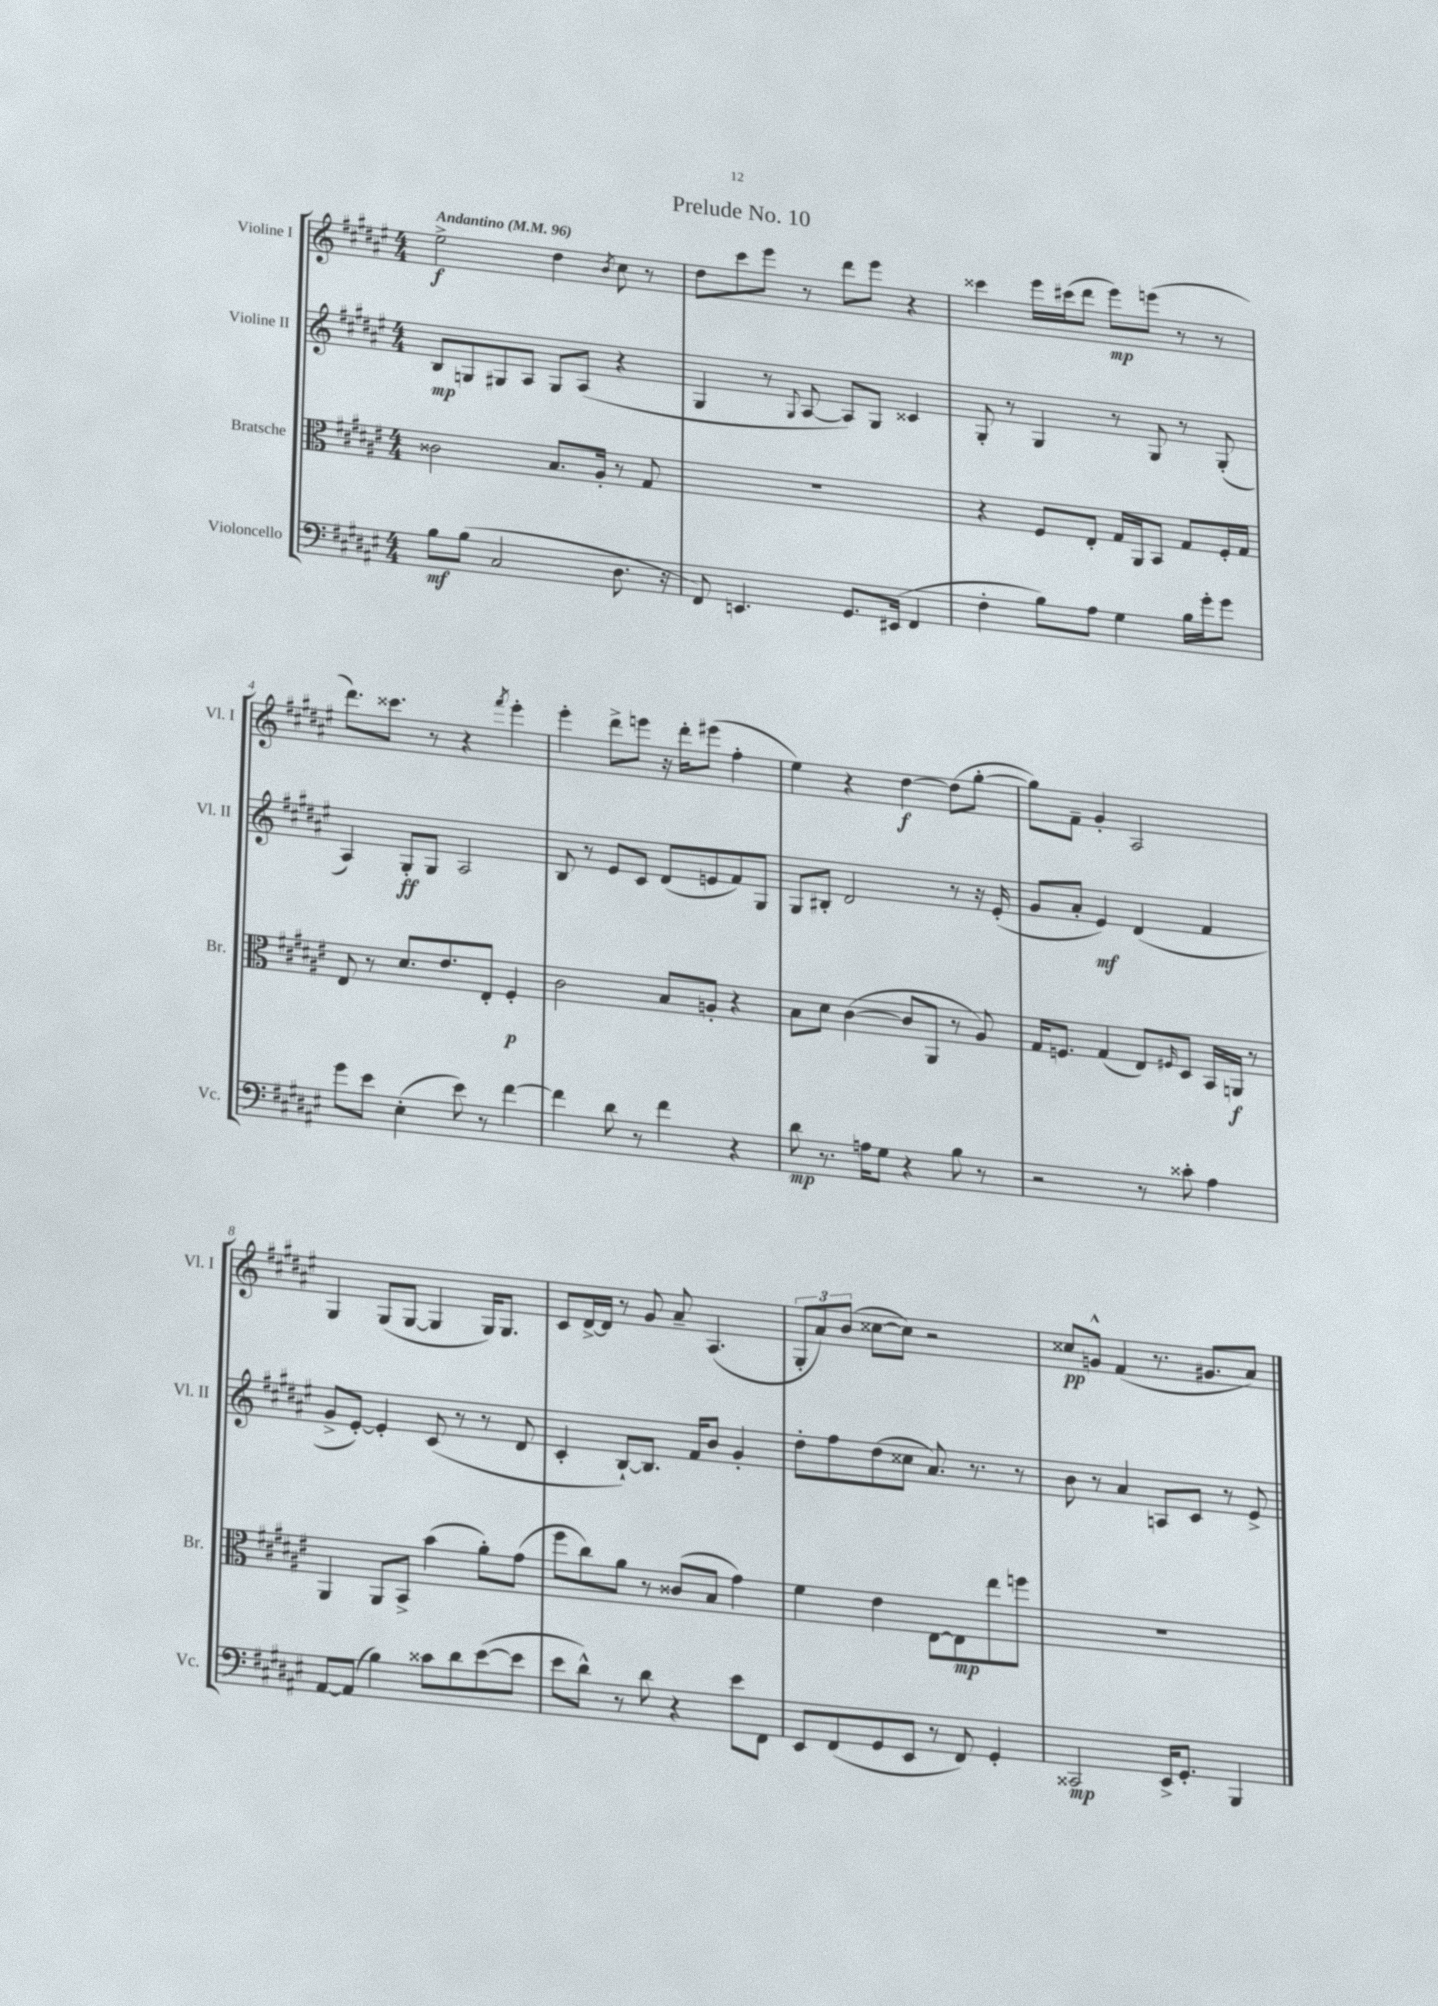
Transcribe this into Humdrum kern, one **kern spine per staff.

**kern	**kern	**kern	**kern
*staff4	*staff3	*staff2	*staff1
*clefF4	*clefC3	*clefG2	*clefG2
*k[f#c#g#d#a#e#]	*k[f#c#g#d#a#e#]	*k[f#c#g#d#a#e#]	*k[f#c#g#d#a#e#]
*M4/4	*M4/4	*M4/4	*M4/4
*MM96	*MM96	*MM96	*MM96
8B	2c##	8B	2ee#^
(8B	.	8G	.
2C#	.	8G#	.
.	.	8A#	.
.	8.B	8G#	4dd#
.	.	(8A#	.
.	16A#'	.	.
.	.	.	8qb
8.D#	8r	4r	8cc#
.	8G#	.	8r
16r	.	.	.
=	=	=	=
8FF#)	1r	4G#	8dd#
4.EE	.	.	8ccc#
.	.	8r	8eee#
.	.	8qqG#	.
.	.	[8A#	8r
8.GG#	.	8A#])	8ddd#
.	.	8G#	8eee#
(16EE#	.	.	.
4FF#	.	4c##	4r
=	=	=	=
4F#'	4r	8G#'	4ccc##
.	.	8r	.
8B)	8F#	4G#	16eee#
.	.	.	(16ccc#
8A#	8E#'	.	8ddd#
4G#	16G#	8r	8eee#)
.	16AA#	.	.
.	8BB	8G#	(8eee
16B	8G#	8r	8r
16g#'	.	.	.
8g#	16F#'	(8G#'	8r
.	16G#	.	.
=	=	=	=
8g#	8E#	4A#)	8.ddd#)
8e#	8r	.	.
.	.	.	8.ccc##
(4E#'	8.d#	8G#'	.
.	.	8G#	8r
.	8.e#	.	.
8e#)	.	2A#	4r
8r	8E#'	.	.
.	.	.	8qfff#
[4f#	4F#'	.	4eee#'
=	=	=	=
4f#]	2c#	8B	4eee#'
.	.	8r	.
8d#	.	8e#	8ddd#^
8r	.	8c#	8eee
4f#	8B	(8d#	16r
.	.	.	16ddd#'
.	8A'	8e	(8eee#
4r	4r	8f#)	4ff#'
.	.	8G#	.
=	=	=	=
8d#	8B	8G#	4ee#)
8.r	8d#	8B#'	.
.	([4c#	2d#	4r
16A	.	.	.
8G#	.	.	.
4r	8c#]	.	[4dd#
.	8AA#	.	.
8B	8r	8r	(8dd#]
8r	8A#)	16r	[8gg#'
.	.	(16e#'	.
=	=	=	=
2r	16G#	8g#	8gg#])
.	8.F	.	.
.	.	8a#'	8f#~
.	(4G#	4e#)	4g#'
8r	8E#)	(4d#	2A#
.	16qqF#	.	.
8c##'	8D#	.	.
4A#	16BB	4f#	.
.	16AA	.	.
.	8r	.	.
=	=	=	=
[8AA#	4AA#	8g#^	4G#
(8AA#]	.	[8e#')	.
4B)	8AA#	4e#']	(8G#
.	8BB^	.	[8G#
8c##	(4b	(8c#	4G#]
8d#	.	8r	.
([8e#	8a#')	8r	16G#)
.	.	.	8.G#
8e#]	(8g#	8d#	.
=	=	=	=
8e#	8ff#	4c#'	8c#
8d#^^)	8cc#)	.	[16d#^
.	.	.	16d#]
8r	8a#	[8B`)	8r
8d#	8r	8.B]	8g#
4r	(8c##	.	8a#~
.	.	16f#	.
.	8B	8b	(4.A#
8e#	4g#)	4g#'	.
8FF#	.	.	.
=	=	=	=
8EE#	4f#	8dd#'	12G#'
.	.	.	12a#)
(8FF#	.	8ff#	.
.	.	.	(12b
8GG#	4e#	(8dd#	[8cc##
8EE#	.	8cc##	8cc##])
8r	[8E#	8.a#)	2r
8FF#)	8E#]	.	.
.	.	8.r	.
4GG#'	8ee#	.	.
.	8ff	8r	.
=	=	=	=
2CC##	1r	8b	8cc##
.	.	8r	8g^^
.	.	4a#	(4f#
16EE#^	.	8A	8.r
8.GG#'	.	.	.
.	.	8c#	.
.	.	.	8.g#
4BBB	.	8r	.
.	.	8e#^	8a#)
==	==	==	==
*-	*-	*-	*-
